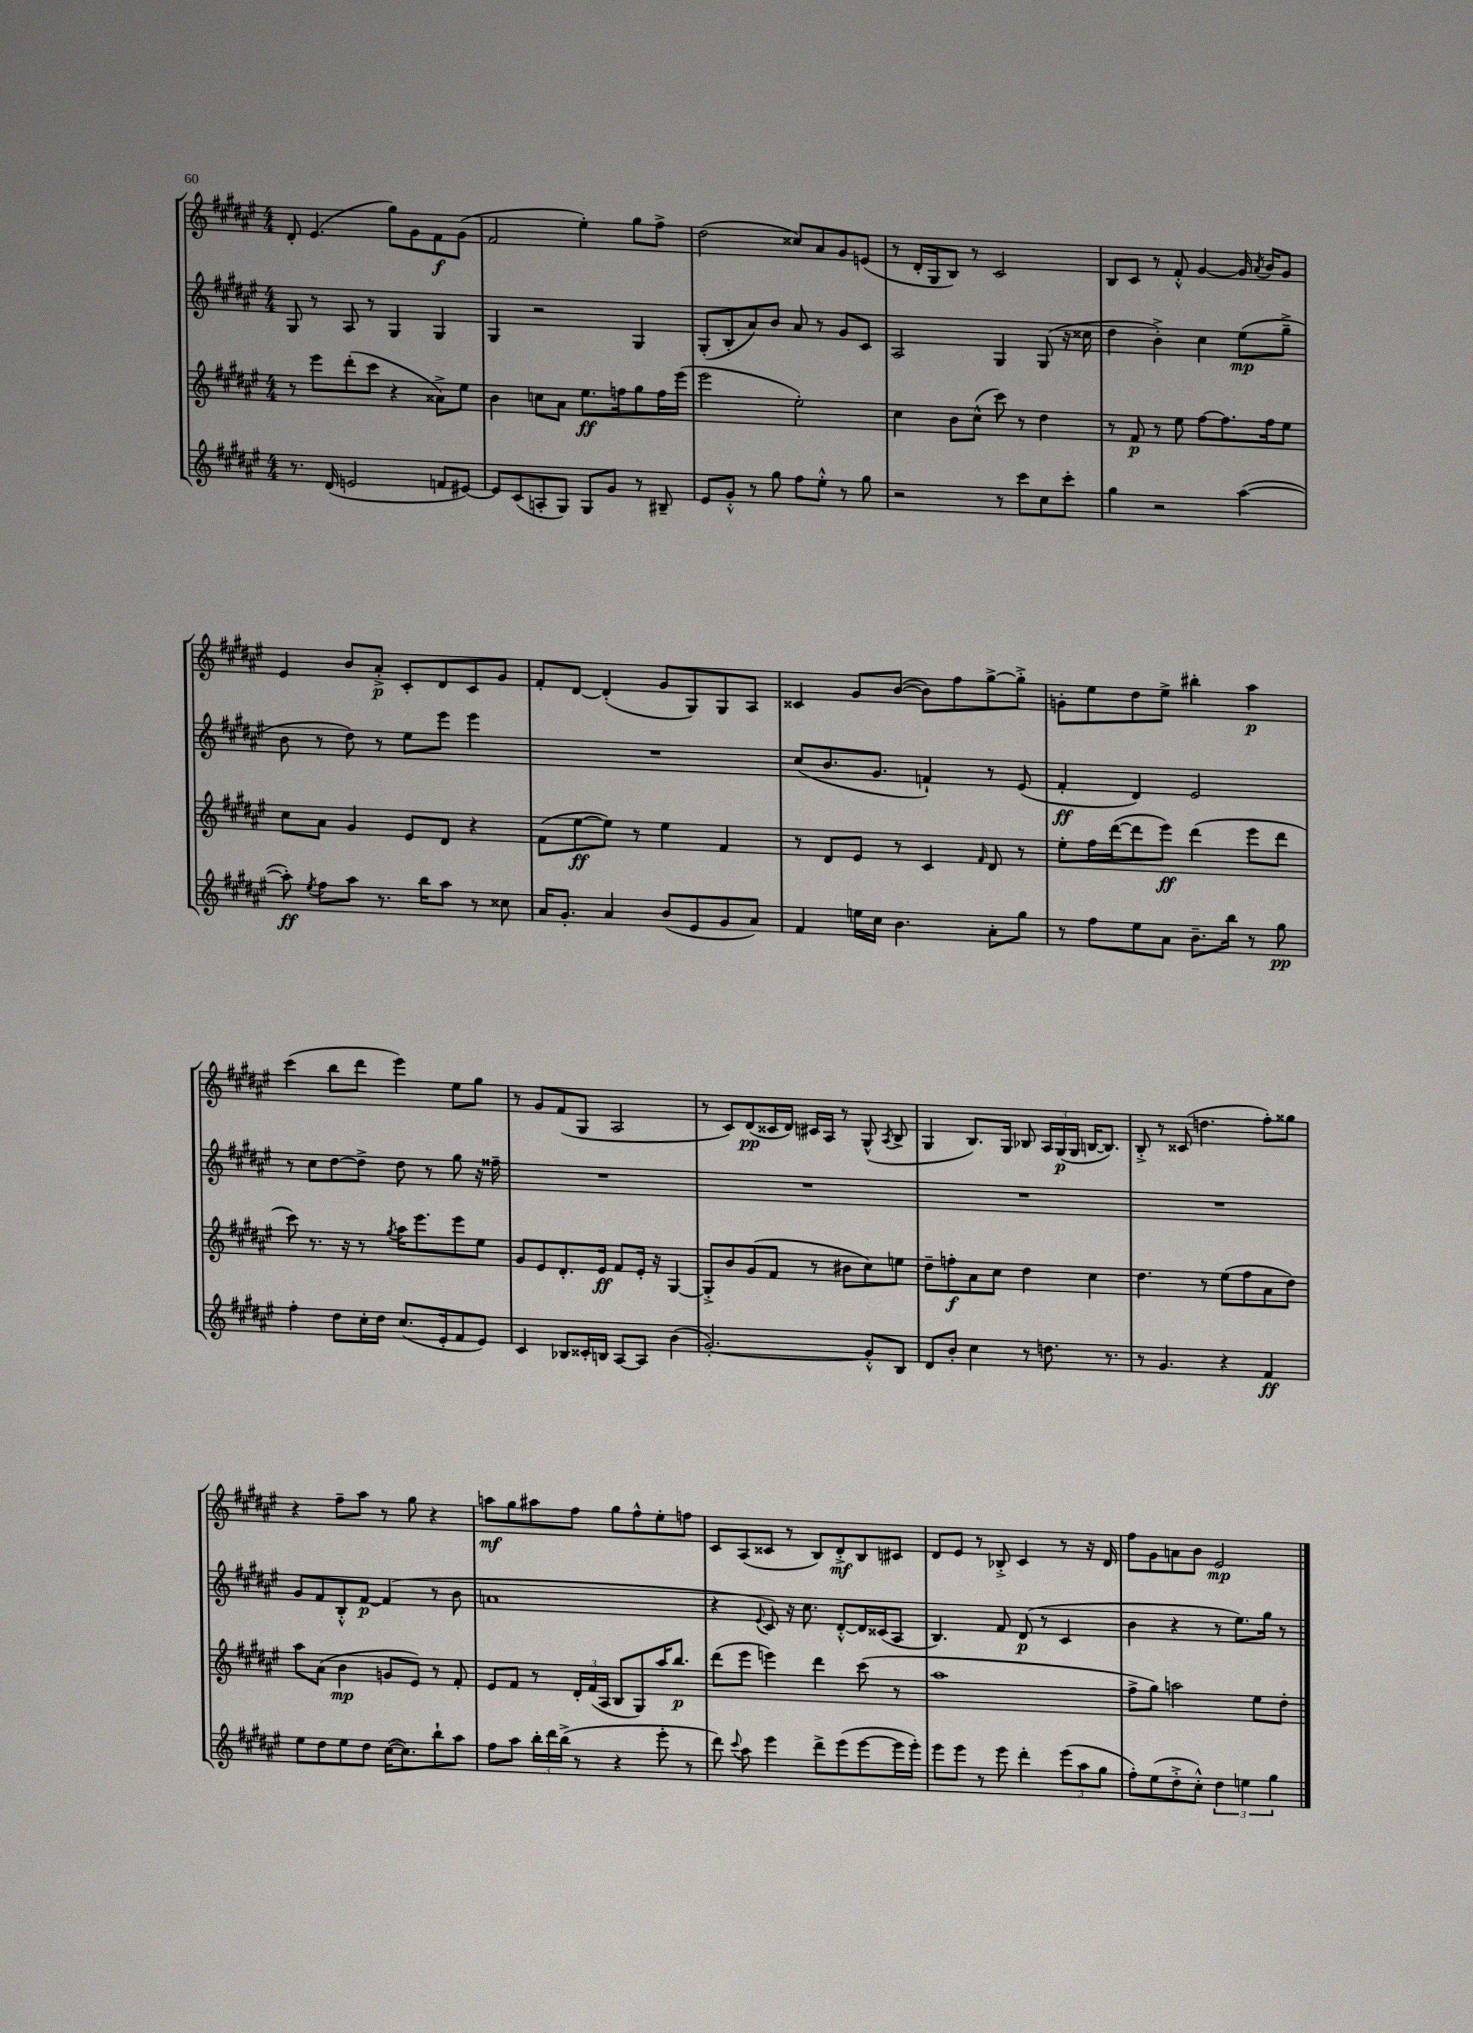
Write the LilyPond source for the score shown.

<<
\new StaffGroup <<
\new Staff = "s0" {
    \clef treble \key fis \major \numericTimeSignature \time 4/4
    \autoBeamOff dis'8-. eis'4.( gis''8[) gis'8 fis'8\f gis'8]( |
    fis'2 eis''4-.) gis''8[ fis''8]-> |
    dis''2( cisis''8[) ais'8 gis'8 e'8]( |
    r8 dis'16[-. gis16 b8]) r8 cis'2 |
    b8[ cis'8] r8 fis'8-.-^ gis'4~ gis'16 \acciaccatura { ais'8 } b'16[ gis'8] |
    eis'4 b'8[ ais'8]-.->\p cis'8[-. dis'8 cis'8 gis'8] |
    fis'8[-. dis'8]~ dis'4-.( gis'8[ gis8) gis8 ais8] |
    cisis'4 gis'8[ b'8]~( b'8[) fis''8 gis''8~-> gis''8]-.-> |
    g'8[-. eis''8 dis''8 eis''8]-> bis''4-. ais''4\p |
    cis'''4( b''8[ dis'''8] eis'''4) eis''8[ gis''8] |
    r8 gis'8[ fis'8( gis8] ais2 |
    r8 cis'8[) dis'8\pp( cisis'16 dis'16]) cis'16[ ais16] r8 gis8-^( \acciaccatura { ais8 } b8-> |
    gis4 b8.[) gis16] bes8 \tuplet 3/2 { ais16[ gis16\p( gis16] } b16[~ b8.]) |
    b8-.-> r8 cisis'8( d''4. fis''8[-.) gisis''8] |
    r4 fis''8[-- ais''8] r8 gis''8 r4 |
    a''8[\mf gis''8 ais''8 fis''8] gis''8[ fis''8-^ eis''8-. f''8] |
    cis'8[ ais8( cisis'8] r8 b8[) dis'8-.->\mf b8 cis'8] |
    dis'8[ eis'8] r8 bes8-.-> cis'4 r8 r16 dis'16 |
    fis''8[ gis'8 a'8 b'8] eis'2\mp \bar "|." |
}
\new Staff = "s1" {
    \clef treble \key fis \major \numericTimeSignature \time 4/4
    \autoBeamOff gis8 r8 ais8 r8 gis4 gis4 |
    gis4 r2 gis4 |
    gis8[-.( b8-. ais'8) b'8] ais'8 r8 gis'8[ cis'8] |
    ais2 gis4 gis8( r16 cisis''16 |
    dis''4 b'4-.->) cis''4 eis''8[\mp( gis''8]---> |
    b'8 r8 dis''8) r8 eis''8[ eis'''8] eis'''4 |
    R1 |
    cis''8[( b'8. gis'8.] f'4-!) r8 eis'8( |
    fis'4-.\ff dis'4) eis'2 |
    r8 cis''8[ dis''8~ dis''8]-> dis''8 r8 gis''8 r16 fisis''16-- |
    R1 |
    R1 |
    R1 |
    R1 |
    gis'8[ fis'8 b8-.-^ fis'8]~\p fis'4( r8 b'8 |
    a'1 |
    r4 \appoggiatura { eis'8 } cis'8) r16 cis''8. dis'8[~-.-^ dis'16 cisis'16( ais8] |
    b4.) fis'8 dis'8\p( r8 cis'4 |
    b'4 r4 r8 eis''8.[) gis''16] r8 \bar "|." |
}
\new Staff = "s2" {
    \clef treble \key fis \major \numericTimeSignature \time 4/4
    \autoBeamOff r8 eis'''8[ dis'''8-.( cis'''8] r4 aisis'8[->) eis''8] |
    b'4 c''8[ ais'8] eis''8.[\ff f''16 gis''8 f''16 eis'''16]( |
    eis'''2 eis''2-.) |
    cis''4 b'8[ cis''8]-^( cis'''8) r8 dis''4 |
    r8 fis'8\p r8 eis''8 fis''8[~ fis''8. fis''16 eis''8] |
    cis''8[ ais'8] gis'4 eis'8[ dis'8] r4 |
    fis'8[( eis''8~\ff eis''8]) r8 eis''4 fis'4 |
    r8 dis'8[ eis'8] r8 cis'4 \grace { fis'16 } dis'8 r8 |
    eis''8[-. fis''16 dis'''16~( dis'''8 eis'''8]\ff) dis'''4( eis'''8[ dis'''8] |
    cis'''8) r8. r16 r8 \acciaccatura { gis''8 } ais''16[ eis'''8. eis'''8 eis''8] |
    gis'8[ eis'8 dis'8.-. eis'16]\ff fis'8[ eis'16]-. r16 gis4~ |
    gis8[-.-> b'8 gis'8( fis'8] r8 bis'8[ cis''8) e''8] |
    dis''8[-- f''8-.\f ais'8 cis''8] dis''4 cis''4 |
    dis''4. r8 eis''8[( fis''8 ais'8 dis''8]) |
    ais''8[ ais'8]( b'4\mp g'8[ eis'8]) r8 fis'8-. |
    eis'8[ fis'8] r8 \tuplet 3/2 { dis'16[-. fis'16( ais16] } b8[ gis8) ais''16 b''8.]\p |
    dis'''8[( eis'''8] e'''4) dis'''4 cis'''8( r8 |
    ais''1 |
    fis''8[-> gis''8]) a''2 eis''8[ dis''8]-. \bar "|." |
}
\new Staff = "s3" {
    \clef treble \key fis \major \numericTimeSignature \time 4/4
    \autoBeamOff r8. dis'16( e'2 f'8[ eis'8]~) |
    eis'8[ cis'8( a8-. gis8]) gis8[ gis'8] r8 bis8-- |
    eis'8[ gis'8]-.-^ r8 gis''8 fis''8[ eis''8]-.-^ r8 gis''8 |
    r2 r8 cis'''8[ cis''8 cis'''8]-. |
    gis''4 r2 ais''4~( |
    ais''8-.\ff) \acciaccatura { eis''8 } fis''8[ ais''8] r8. b''16[ ais''8] r8 cisis''8 |
    ais'16[ gis'8.]-. ais'4 b'8[( eis'8 gis'8 ais'8]) |
    fis'4 e''16[ cis''16] b'4. ais'8[-. gis''8] |
    r8 fis''8[ eis''8 ais'8] b'8.[-- b''16] r8 gis''8\pp |
    fis''4-. dis''8[ cis''16-. dis''16] cis''8.[( eis'16-. fis'8 eis'8]) |
    cis'4 bes8[ cisis'16-. b16] ais8[~ ais8] b'4( |
    gis'2.~-.) gis'8[-.-^ b8] |
    dis'8[ b'8]-. cis''4 r8 d''8. r8. |
    r8 gis'4. r4 fis'4\ff |
    eis''8[ dis''8 eis''8 dis''8] cis''16[~( cis''8.) b''8-! ais''8] |
    fis''8[ ais''8] \tuplet 3/2 { b''16[-. dis'''16 b''16]->( } r8 r4 eis'''8-. r8 |
    dis'''8) \appoggiatura { cis'''8 } ais''8 eis'''4 dis'''8[-> eis'''8( eis'''8~ eis'''16 eis'''16]-.) |
    eis'''8[ eis'''8] r8 eis'''8 dis'''4-. \tuplet 3/2 { eis'''8[( ais''8 gis''8] } |
    fis''8[-.) eis''8( dis''8-.-> cis''8]-.-^) \tuplet 3/2 { dis''4 e''4 gis''4 } \bar "|." |
}
>>
>>
\layout { \context { \Score \remove "Bar_number_engraver" } }
